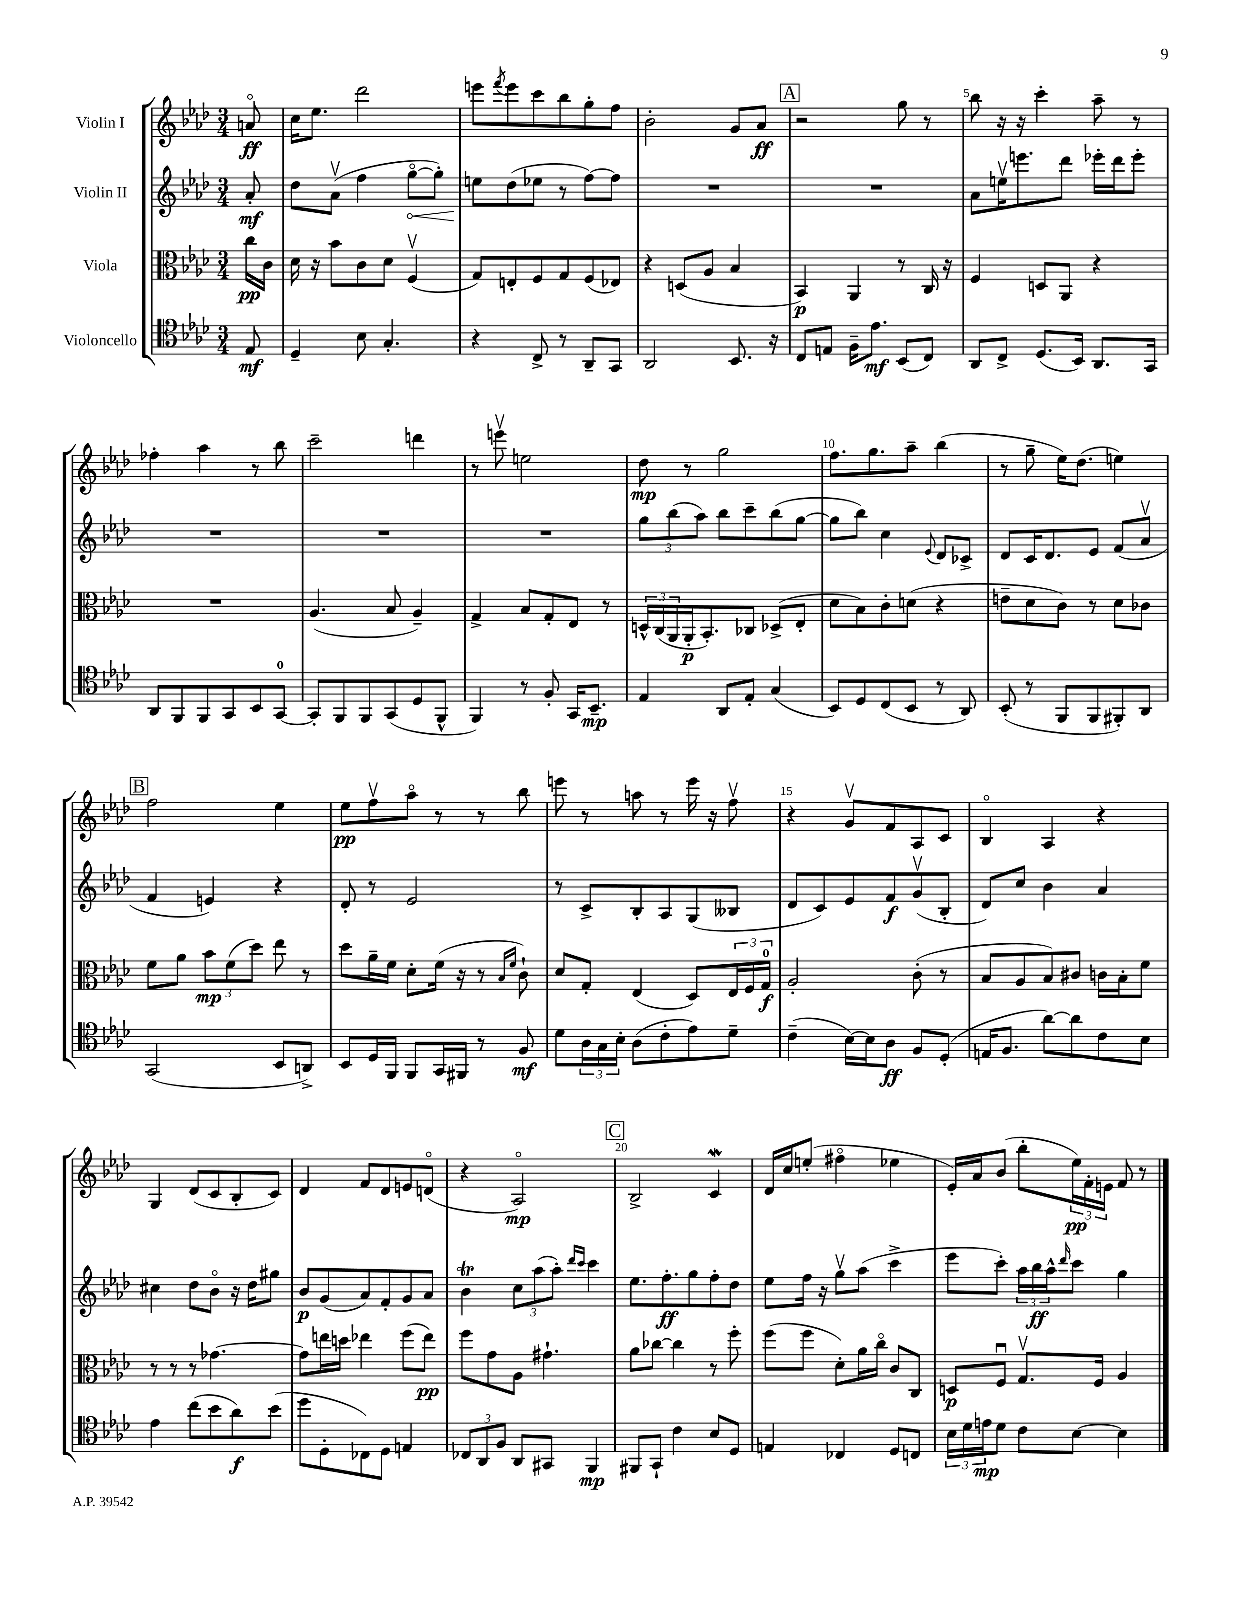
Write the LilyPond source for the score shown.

<<
\new StaffGroup <<
\new Staff = "s0" \with { instrumentName = "Violin I" } {
    \clef treble \key aes \major \numericTimeSignature \time 3/4 \partial 8
    a'8\flageolet\ff |
    c''16 ees''8. des'''2 |
    e'''8 \acciaccatura { f'''8 } e'''8 c'''8 bes''8 g''8-. f''8 |
    bes'2-. g'8 aes'8\ff |
    \mark \markup { \box "A" } r2 g''8 r8 |
    bes''8 r16 r16 c'''4-. aes''8-- r8 |
    fes''4-. aes''4 r8 bes''8 |
    c'''2-- d'''4 |
    r8 e'''8\upbow e''2 |
    des''8\mp r8 g''2 |
    f''8. g''8. aes''8-- bes''4( |
    r8 g''8-- ees''16) des''8.( e''4) |
    \mark \markup { \box "B" } f''2 ees''4 |
    ees''8\pp f''8\upbow aes''8\flageolet r8 r8 bes''8 |
    e'''8 r8 a''8 r8 e'''16 r16 f''8\upbow |
    r4 g'8\upbow f'8 aes8 c'8 |
    bes4\flageolet aes4 r4 |
    g4 des'8( c'8 bes8-. c'8) |
    des'4 f'8 des'8 e'8 d'8\flageolet( |
    r4 aes2\flageolet\mp) |
    \mark \markup { \box "C" } bes2-> c'4\mordent |
    des'16 c''16 e''8-.( fis''4\flageolet ees''4 |
    ees'16-.) aes'16 bes'8( bes''8-. \tuplet 3/2 { ees''16\pp) f'16-. e'16 } f'8 r8 \bar "|." |
}
\new Staff = "s1" \with { instrumentName = "Violin II" } {
    \clef treble \key aes \major \numericTimeSignature \time 3/4 \partial 8
    aes'8-.\mf |
    des''8 aes'8\upbow( f''4 \once \override Hairpin.circled-tip = ##t g''8~\flageolet\< g''8-.) |
    e''8\! des''8( ees''8 r8 f''8~) f''8 |
    R2. |
    \mark \markup { \box "A" } R2. |
    aes'8 e''16\upbow e'''8. des'''8 ees'''16-. des'''16 ees'''8-. |
    R2. |
    R2. |
    R2. |
    \tuplet 3/2 { g''8 bes''8( aes''8) } bes''8 c'''8-- bes''8( g''8~ |
    g''8 bes''8) c''4 \appoggiatura { ees'8 } des'8 ces'8-> |
    des'8 c'16 des'8. ees'8 f'8( aes'8\upbow |
    \mark \markup { \box "B" } f'4 e'4) r4 |
    des'8-. r8 ees'2 |
    r8 c'8-> bes8-. aes8 g8( beses8 |
    des'8 c'8) ees'8 f'8\f g'8\upbow( bes8-. |
    des'8) c''8 bes'4 aes'4 |
    cis''4 des''8 bes'8\flageolet r16 des''16 gis''8 |
    bes'8\p g'8( aes'8) f'8-. g'8 aes'8 |
    bes'4\trill \tuplet 3/2 { c''8 aes''8( aes''8-.) } \grace { des'''16 c'''16 } c'''4 |
    \mark \markup { \box "C" } ees''8. f''8.-.\ff g''8 f''8-. des''8 |
    ees''8 f''16 r16 g''8\upbow aes''8( c'''4-> |
    ees'''8 c'''8-.) \tuplet 3/2 { aes''16 bes''16\ff aes''16-^ } \grace { des'''16 } c'''8 g''4 \bar "|." |
}
\new Staff = "s2" \with { instrumentName = "Viola" } {
    \clef alto \key aes \major \numericTimeSignature \time 3/4 \partial 8
    c''16\pp c'16 |
    des'16 r16 bes'8 c'8 des'8 f4\upbow( |
    g8) e8-. f8 g8 f8( ees8) |
    r4 d8( aes8 bes4 |
    \mark \markup { \box "A" } bes,4\p) aes,4 r8 c16 r16 |
    f4 d8 aes,8 r4 |
    R2. |
    aes4.( bes8 aes4--) |
    g4-> bes8 g8-. ees8 r8 |
    \tuplet 3/2 { d16-^ c16( aes,16 } aes,16-.\p bes,8.-.) ces8 des8->( ees8-. |
    des'8 bes8) c'8-. d'8( r4 |
    e'8-- des'8 c'8) r8 des'8 ces'8 |
    \mark \markup { \box "B" } f'8 aes'8 \tuplet 3/2 { bes'8\mp f'8( des''8) } ees''8 r8 |
    des''8 aes'16-- f'16 des'8-. f'16( r16 r8 \grace { bes16 f'16 } c'8-!) |
    des'8 g8-. ees4( des8) \tuplet 3/2 { ees16 f16 g16-0\f } |
    aes2-. c'8-.( r8 |
    bes8 aes8 bes8) cis'8 c'16 bes16-. f'8 |
    r8 r8 r8 ges'4.~ |
    ges'8 e''16 d''16 ees''4 f''8( ees''8\pp) |
    f''8 g'8 aes8 gis'4.-! |
    \mark \markup { \box "C" } aes'8 ces''8~ ces''4 r8 f''8-. |
    f''8( f''8 des'8-.) aes'16 c''16\flageolet c'8 c8 |
    d8\p f8\downbow g8.\upbow f16 aes4 \bar "|." |
}
\new Staff = "s3" \with { instrumentName = "Violoncello" } {
    \clef tenor \key aes \major \numericTimeSignature \time 3/4 \partial 8
    ees8\mf |
    des4-- bes8 g4.-. |
    r4 c8-> r8 aes,8-- g,8 |
    aes,2 bes,8. r16 |
    \mark \markup { \box "A" } c8 e8 f16-- ees'8.\mf bes,8( c8) |
    aes,8 c8-> des8.( bes,16) aes,8. g,16 |
    aes,8 f,8 f,8 g,8 bes,8 g,8-0~ |
    g,8-. f,8 f,8 g,8( des8 f,8-^ |
    f,4) r8 f8-. g,16 bes,8.--\mp |
    ees4 aes,8 ees8-. g4( |
    bes,8) des8 c8( bes,8 r8 aes,8) |
    bes,8-.( r8 f,8 f,8 fis,8-.) aes,8 |
    \mark \markup { \box "B" } g,2( bes,8 a,8->) |
    bes,8 des16 f,16 f,8 g,16 fis,16 r8 f8\mf |
    des'8 \tuplet 3/2 { aes16 g16 bes16-. } aes8( c'8-. ees'8) des'8-- |
    c'4--( bes16~) bes16 aes8\ff f8 des8-.( |
    e16 f8. aes'8~) aes'8 c'8 bes8 |
    ees'4 c''8( bes'8 aes'8\f) bes'8( |
    des''8 des8-. ces8) des8 e4 |
    \tuplet 3/2 { ces8 aes,8 f8 } aes,8 gis,8 f,4\mp |
    \mark \markup { \box "C" } fis,8 g,8-! c'4 bes8 des8 |
    e4 ces4 des8 c8 |
    \tuplet 3/2 { bes16 des'16 e'16\mp } des'8 c'8 bes8~ bes4 \bar "|." |
}
>>
>>
\layout { \context { \Score \override BarNumber.break-visibility = ##(#f #t #t) barNumberVisibility = #(every-nth-bar-number-visible 5) } }
